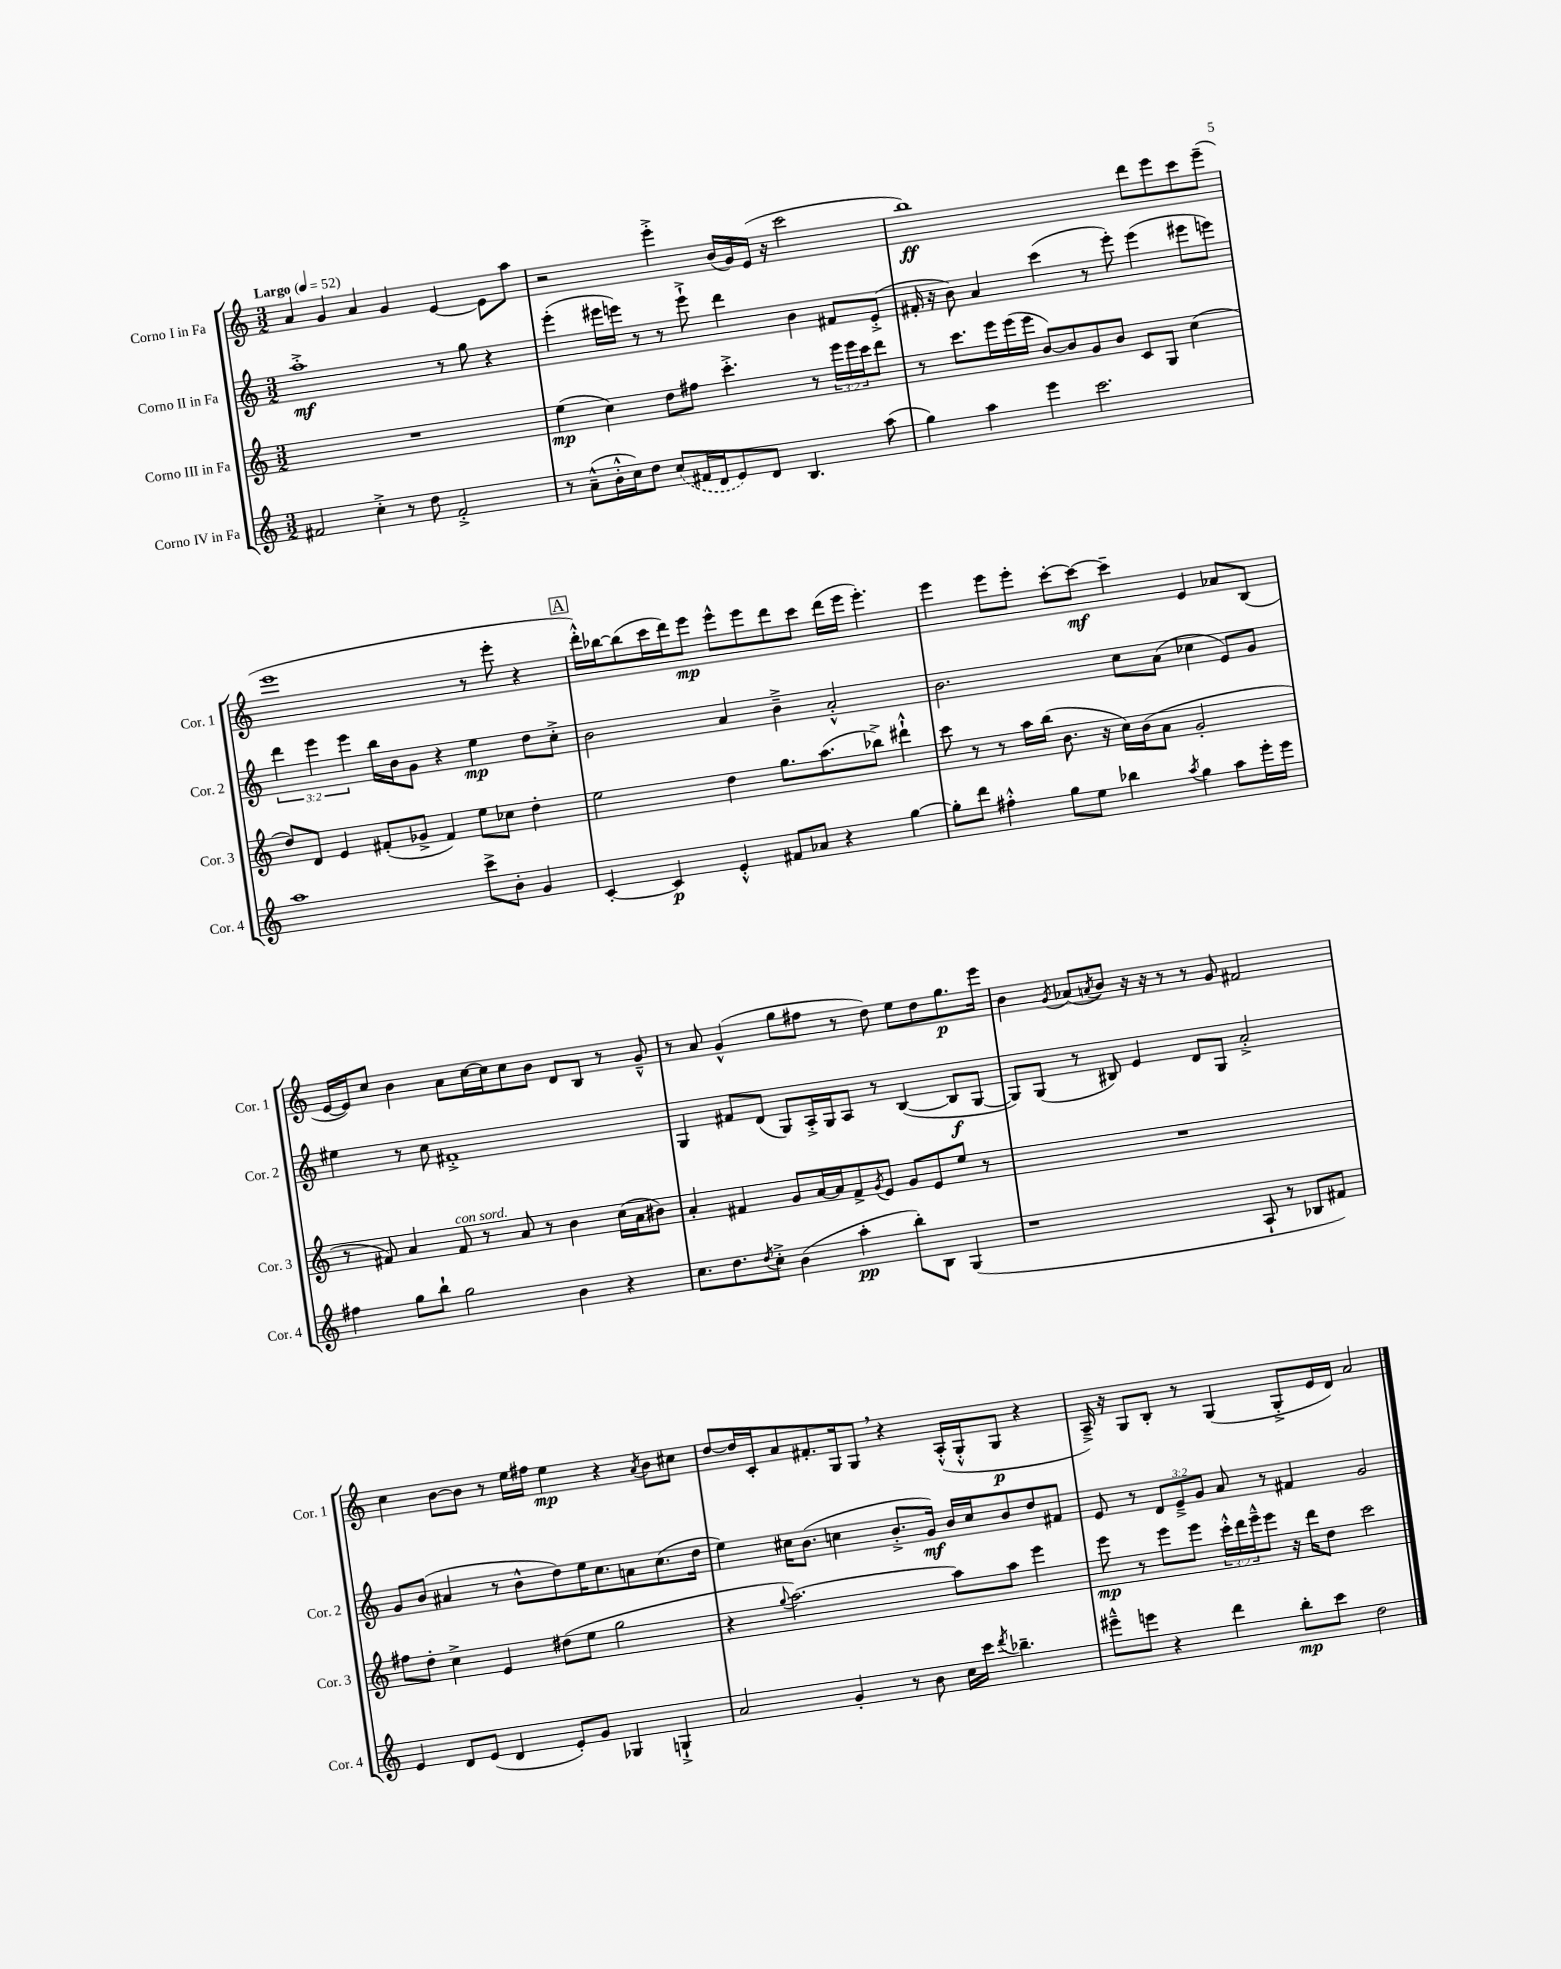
<<
\new StaffGroup <<
\new Staff = "s0" \with { instrumentName = "Corno I in Fa" shortInstrumentName = "Cor. 1" } {
    \clef treble \key c \major \numericTimeSignature \time 3/2 \tempo "Largo" 4 = 52
    a'4 g'4 a'4 g'4 e'4~ e'8 a''8 |
    r2 e'''4-.-> b'16( g'16) e'16( r16 c'''2 |
    b''1\ff) d'''8 e'''8 c'''8 e'''8--( |
    e'''1 r8 e'''8-. r4 |
    \mark \markup { \box "A" } d'''16-.-^) bes''16~ bes''8( c'''16 d'''16) e'''8\mp e'''8-^ e'''8 d'''8 c'''8 d'''16( e'''16 e'''4.-.) |
    e'''4 e'''8 e'''8-. c'''8~-. c'''8~\mf c'''4-- e'4 aes'8 b8( |
    e'16~ e'16) c''8 b'4 a'8 c''16~ c''16 c''8 b'8 d'8 b8 r8 g'8---^ |
    r8 a'8 g'4-^( g''8 fis''8 r8 d''8) e''8 d''8 g''8.\p e'''16 |
    b'4 \acciaccatura { g'8 } aes'8( \acciaccatura { a'8 } b'8) r16 r16 r8 r8 g'8 fis'2 |
    c''4 b'8~ b'8 r8 e''16 fis''16 e''4\mp r4 \acciaccatura { a'8 } b'8 cis''8 |
    d''8~ d''16 c'16-. a'8 fis'8.-. g16 g8 \breathe r4 a16-.-^( g16-.-^ g8\p r4 |
    a16--->) r16 g8 b8-. r8 g4( g8-.-> e'16 d'16) a'2 \bar "|." |
}
\new Staff = "s1" \with { instrumentName = "Corno II in Fa" shortInstrumentName = "Cor. 2" } {
    \clef treble \key c \major \numericTimeSignature \time 3/2 \override Staff.TupletNumber.text = #tuplet-number::calc-fraction-text
    a''1-.->\mf r8 g''8 r4 |
    e'''4-.( eis'''16 e'''16) r8 r8 e'''8-!-> d'''4 b'4 fis'8 e'8-.->( |
    fis'16-. r16 b'8) a'4 c'''4( r8 e'''8-.) e'''4( eis'''8 e'''8) |
    \tuplet 3/2 { d'''4 e'''4 e'''4 } b''16 b'16 g'8 r4 e''4\mp d''8 c''8-.-> |
    \mark \markup { \box "A" } b'2 a'4 b'4---> a'2-.-^ |
    b'2. c''8 a'8( ces''4 e'8) g'8 |
    eis''4 r8 c''8 fis'1-.-> |
    g4 fis'8 d'8( g8) a16-.-> g16 a8 r8 b4~( b8\f g8~ |
    g8) g8( r8 bis8) e'4 d'8 g8 a'2-.-> |
    g'8 b'8( ais'4 r8 b'8-^ d''8) e''16 c''8. a'8 c''8.( d''16 |
    e''4) cis''16 b'8.( c''4 b'8.-.-> g'16\mf) b'16 c''16 b'8 d''8 fis'8 |
    e'8 r8 \tuplet 3/2 { d'8 e'8---> g'8 } a'8 r8 fis'4 g'2 \bar "|." |
}
\new Staff = "s2" \with { instrumentName = "Corno III in Fa" shortInstrumentName = "Cor. 3" } {
    \clef treble \key c \major \numericTimeSignature \time 3/2 \override Staff.TupletNumber.text = #tuplet-number::calc-fraction-text
    R1. |
    e''4\mp( c''4) d''8 fis''8 c'''4.-.-> r8 \tuplet 3/2 { e'''16 e'''16 c'''16 } d'''8 |
    r8 c'''8. e'''16 e'''16( e'''16 b'8~) b'8 g'8 b'8 c'8 g8 c''4( |
    d''8) d'8 e'4 fis'8-.( ges'8-> fis'4) e''8 ces''8 d''4-. |
    \mark \markup { \box "A" } e''2 d''4 g''8. a''8.( bes''8->) dis'''4-!-^ |
    c'''8 r8 r8 a''16 b''16( b'8. r16 c''16) b'16( a'8 g'2-. |
    r8 fis'8) a'4 fis'8^\markup { \italic "con sord." } r8 a'8 r8 b'4 c''16( a'16 bis'8) |
    a'4-. fis'4 g'8 a'16~ a'16 fis'8-> \acciaccatura { g'8 } e'8 g'8 e'8 e''8 r8 |
    R1. |
    fis''8 d''8-. c''4-> e'4 dis''8( e''8 g''2 |
    r4 \appoggiatura { g''8 } a''2.~) a''8 a''8 e'''4 |
    e'''8\mp r8 e'''8 e'''8 \tuplet 3/2 { c'''16-.-^ d'''16 e'''16---^ } e'''8 r16 d'''16 d''8 c'''2 \bar "|." |
}
\new Staff = "s3" \with { instrumentName = "Corno IV in Fa" shortInstrumentName = "Cor. 4" } {
    \clef treble \key c \major \numericTimeSignature \time 3/2
    fis'2 c''4-.-> r8 d''8 fis'2-.-> |
    r8 a'8---^( b'16-.-^ c''16) d''8 \once \slurDashed c''8( fis'16 d'16 e'8) d'8 b4. a''8( |
    g''4) a''4 e'''4 c'''2. |
    a''1 c'''8-> b'8-. g'4 |
    \mark \markup { \box "A" } c'4~-. c'4\p e'4-.-^ fis'8 aes'8 r4 g''4~ |
    g''8-. d'''8 fis''4-.-^ g''8 e''8 bes''4 \acciaccatura { a''8 } g''4 a''8 e'''16-. e'''16 |
    fis''4 g''8 b''8-! g''2 b'4 r4 |
    c''8. d''8. \acciaccatura { d''8 } c''8-.-> b'4( a''4-.\pp b''8-.) b8 g4( |
    r1 a8-! r8 bes8 fis'8) |
    e'4 d'8 e'8( d'4 e'8-.) g'8 ges4 g4-!-> |
    a'2 g'4-. r8 b'8 c''16 c'''16 \acciaccatura { d'''8 } bes''4.-- |
    eis'''8---^ e'''8 r4 d'''4 b''8-.\mp c'''8 d''2 \bar "|." |
}
>>
>>
\layout { \context { \Score \remove "Bar_number_engraver" } }
